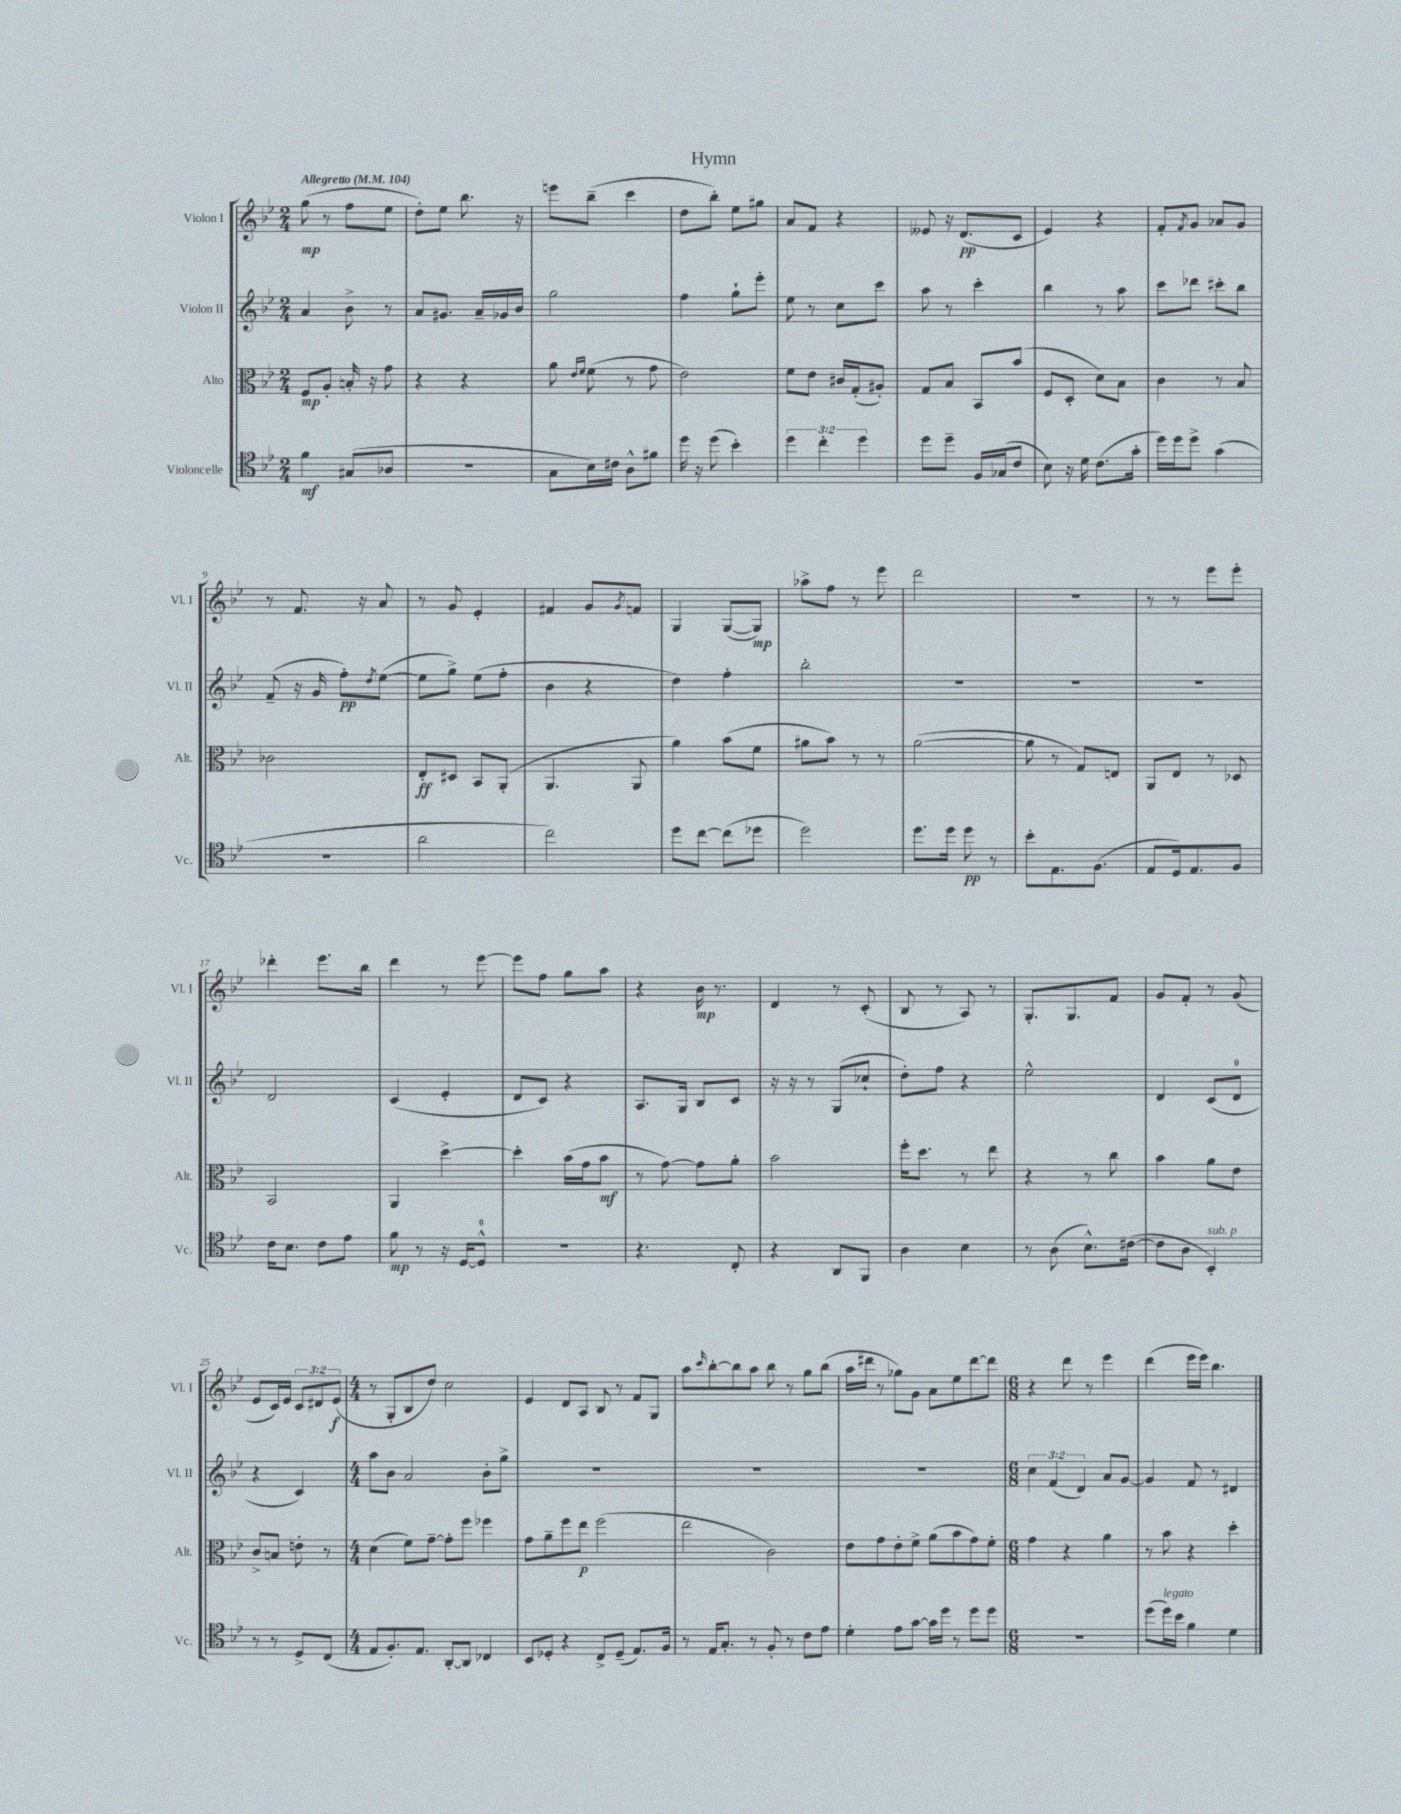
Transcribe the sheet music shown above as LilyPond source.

\header { title = "Hymn" }
<<
\new StaffGroup <<
\new Staff = "s0" \with { instrumentName = "Violon I" shortInstrumentName = "Vl. I" } {
    \clef treble \key bes \major \numericTimeSignature \time 2/4 \override Staff.TupletNumber.text = #tuplet-number::calc-fraction-text \tempo "Allegretto" 4 = 104
    g''8\mp( r8 f''8 ees''8 |
    d''8-.) ees''8 bes''8. r16 |
    e'''8 bes''8--( c'''4 |
    d''8 bes''8-.) ees''8 gis''8 |
    a'8 f'8 r4 |
    eeses'8 r16 d'8.\pp( c'8 |
    ees'4) r4 |
    f'8-. \acciaccatura { f'8 } g'8 aes'8 g'8 |
    r8 f'8. r16 a'8 |
    r8 g'8 ees'4-. |
    fis'4 g'8 \acciaccatura { g'8 } f'8 |
    g4 g8~( g8\mp) |
    aes''8-> f''8 r8 ees'''8 |
    d'''2 |
    R2 |
    r8 r8 ees'''8 ees'''8-. |
    des'''4-. ees'''8. bes''16 |
    d'''4 r8 ees'''8~ |
    ees'''8 f''8 g''8 a''8 |
    r4 bes'16\mp r8. |
    d'4 r8 c'8-.( |
    bes8 r8 a8) r8 |
    g8.-. g8. f'8 |
    g'8 f'8-. r8 g'8( |
    ees'8 c'16) ees'16 \tuplet 3/2 { c'8 dis'8 ees'8\f( } |
    \numericTimeSignature \time 4/4 r8 g8-. bes8 d''8) c''2 |
    ees'4 d'8 a8 bes8 r8 f'8 g8 |
    a''8 \grace { c'''16 } bes''8~-. bes''8 a''8 bes''8 r8 g''8 bes''8( |
    a''16 dis'''16 r8 ges''8) g'8 a'8 ees''8 dis'''8~ dis'''8 |
    \numericTimeSignature \time 6/8 r4 d'''8 r8 ees'''4 |
    d'''4( ees'''16 ees'''16) bes''4. \bar "|." |
}
\new Staff = "s1" \with { instrumentName = "Violon II" shortInstrumentName = "Vl. II" } {
    \clef treble \key bes \major \numericTimeSignature \time 2/4 \override Staff.TupletNumber.text = #tuplet-number::calc-fraction-text
    a'4 bes'8-> r8 |
    a'8 gis'8. a'16-- ges'16 bes'16 |
    g''2 |
    f''4 g''8-! ees'''8-. |
    ees''8 r8 c''8 c'''8 |
    a''8 r8 c'''4-. |
    bes''4 r8 a''8 |
    c'''8 des'''8 cis'''8-. bes''8 |
    f'8--( r16 g'16 f''8-.\pp) \acciaccatura { d''8 } ees''8~( |
    ees''8 g''8->) ees''8( f''8-. |
    bes'4 r4 |
    d''4) f''4-. |
    bes''2-. |
    R2 |
    R2 |
    R2 |
    d'2 |
    c'4( ees'4-. |
    d'8 c'8) r4 |
    a8. g16 bes8 c'8 |
    r16 r16 r8 g8( ces''8-! |
    d''8-.) f''8 r4 |
    ees''2-^ |
    d'4 c'8( d'8-0 |
    r4 c'4) |
    \numericTimeSignature \time 4/4 a''8 bes'8 a'2 bes'8-. g''8-> |
    R1 |
    R1 |
    R1 |
    \numericTimeSignature \time 6/8 \tuplet 3/2 { c''4 f'4( d'4) } a'8 g'8~ |
    g'4 f'8 r8 dis'4 \bar "|." |
}
\new Staff = "s2" \with { instrumentName = "Alto" shortInstrumentName = "Alt." } {
    \clef alto \key bes \major \numericTimeSignature \time 2/4
    f8\mp a8-. b16-. r16 g'8 |
    r4 r4 |
    a'8 \grace { ees'16 f'16 } f'8( r8 g'8 |
    ees'2) |
    f'8 ees'8 cis'16 g16-.( ais8-.) |
    g8 bes8 bes,8 bes'8( |
    f8 d8-. d'8) bes8 |
    c'4 r8 bes8 |
    ces'2 |
    ees8-.\ff dis8 bes,8 a,8-.( |
    a,4. a,8 |
    a'4) bes'8( f'8 |
    ais'8 bes'8) r8 r8 |
    a'2~( |
    a'8 r8 g8) e8 |
    a,8 ees8 r8 des8 |
    bes,2 |
    a,4 d''4~-> |
    d''4-. bes'16( g'16 bes'8\mf |
    r8 g'8~) g'8 a'8-. |
    bes'2 |
    f''16-. d''8. r8 ees''8 |
    r4 r8 c''8 |
    bes'4 a'8 ees'8 |
    c'8-> b8 e'8-. r8 |
    \numericTimeSignature \time 4/4 d'4( f'8) g'8~-- g'8-. f''8 fes''4 |
    g'8 a'8-- f''8 ees''8\p f''2( |
    ees''2 c'2) |
    ees'8 g'8 ees'8-. f'8-> a'8( bes'8 g'8) f'8-. |
    \numericTimeSignature \time 6/8 g'4 r4 a'4 |
    r8 bes'8 r4 d''4-. \bar "|." |
}
\new Staff = "s3" \with { instrumentName = "Violoncelle" shortInstrumentName = "Vc." } {
    \clef tenor \key bes \major \numericTimeSignature \time 2/4 \override Staff.TupletNumber.text = #tuplet-number::calc-fraction-text
    f'4\mf gis8( aes8 |
    r2 |
    g8 bes16) cis'16 a8-^ fis'8 |
    d''16 r16 d''8( bes'4-.) |
    \tuplet 3/2 { d''4 c''4-. d''4 } |
    d''8 d''8-- f16 ges16( c'8 |
    bes8) r16 d'16 c'8.( g'16-. |
    d''16) d''16 d''8-> g'4( |
    r2 |
    a'2 |
    c''2) |
    d''8 c''8~ c''8( des''8 |
    d''2) |
    d''8. d''16 d''8\pp r8 |
    bes'8-. ees8. f8.( |
    ees8 d16) ees8. f8 |
    c'16 bes8. c'8 ees'8 |
    f'8\mp r8 r16 d16~ d8-0-^ |
    r2 |
    r4. c8-. |
    r4 a,8 f,8 |
    a4 bes4 |
    r8 a8( bes8.-^) cis'16~( |
    cis'8 a8 bes,4-.^\markup { \italic "sub. p" }) |
    r8 r8 d8-> c8( |
    \numericTimeSignature \time 4/4 ees8 f8.-.) ees8. a,8~-. a,8 ces4 |
    bes,8 des8-. r4 c8-> des8--( ees8.) f16 |
    r8 ees16 g8.-. r8 f8-. r8 c'8 ees'8 |
    d'4-. ees'8 g'8~ g'16 d''16 r8 d''8 d''8 |
    \numericTimeSignature \time 6/8 R2. |
    d''8( d''16^\markup { \italic "legato" }) bes'16 f'4 d'4 \bar "|." |
}
>>
>>
